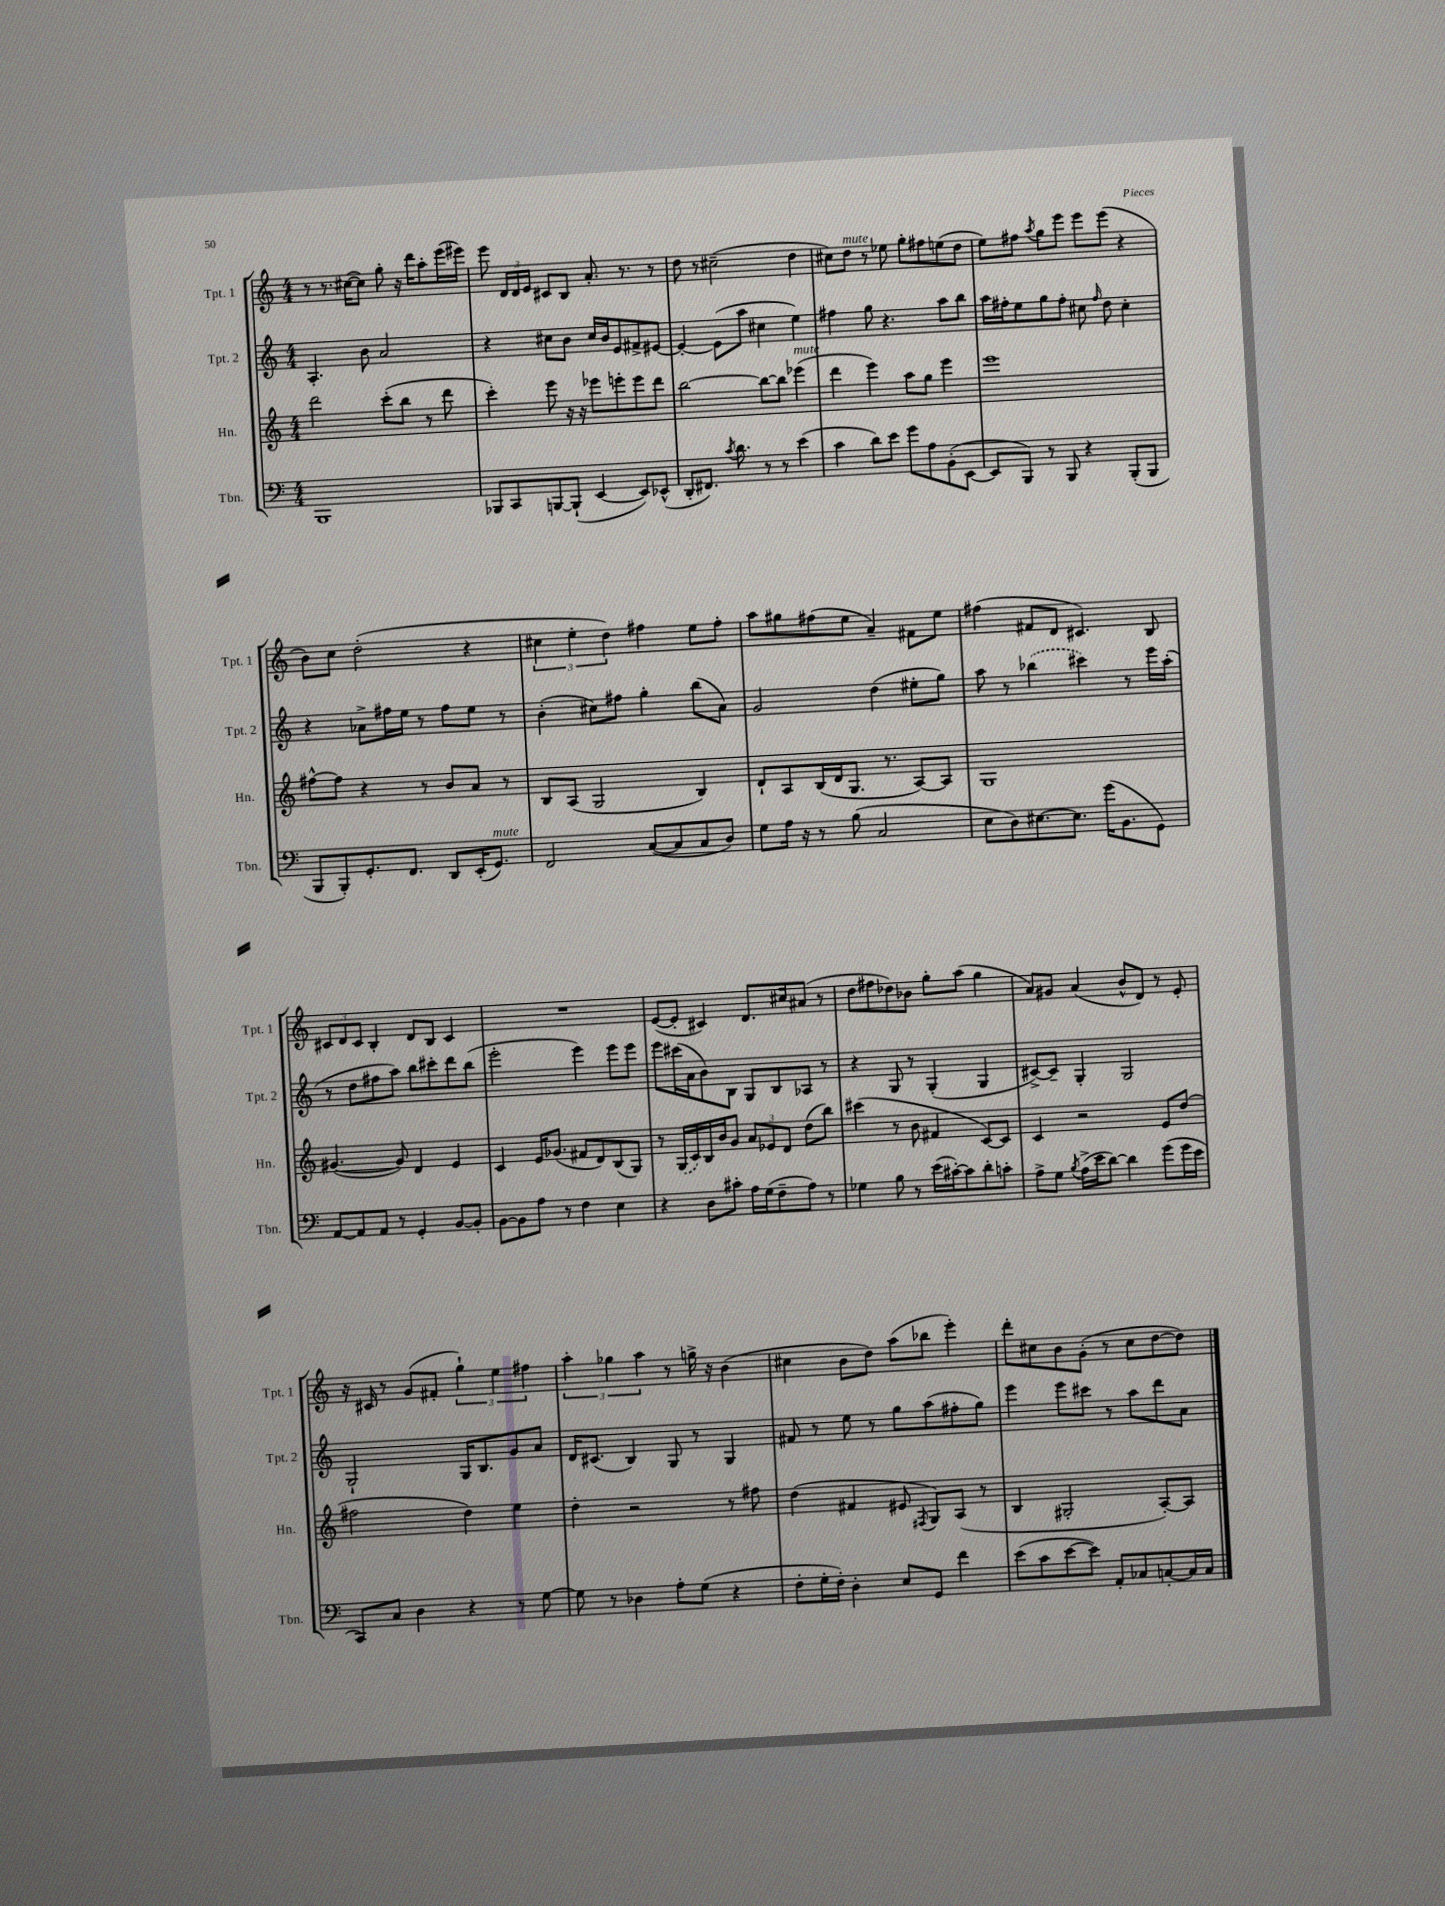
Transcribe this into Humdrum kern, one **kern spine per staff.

**kern	**kern	**kern	**kern
*part4	*part3	*part2	*part1
*staff4	*staff3	*staff2	*staff1
*I"Tbn.	*I"Hn.	*I"Tpt. 2	*I"Tpt. 1
*I'Tbn.	*I'Hn.	*I'Tpt. 2	*I'Tpt. 1
*clefF4	*clefG2	*clefG2	*clefG2
*k[]	*k[]	*k[]	*k[]
*M4/4	*M4/4	*M4/4	*M4/4
=19	=19	=19	=19
1BBB	2ddd\	4.A'/	8r
.	.	.	8.r
.	.	.	([16cc#X\KL
.	.	8b\	8cc#\J])
.	(8ccc'\L	2a/	8gg'\
.	8bb\J	.	16r
.	.	.	16ddd\KL
.	8r	.	8aa'\
.	8ddd\	.	(16eee\L
.	.	.	16eee#X\JJ)
=20	=20	=20	=20
8BBB-X/L	4ccc'\)	4r	8eee\
8CC/	.	.	24d/LL
.	.	.	24d/
.	.	.	24e/JJ
[8BBBn/	8eee\	8cc#X\L	8c#X/L
(8BBB`/J]	16r	8b\J	8B/J
.	16r	.	.
[4EE/	8eee-X\L	16cc#/LL	8.a'/
.	.	16b/J	.
.	8eeen'\	8e/	.
.	.	.	8.r
8EE/L])	8eee\	8f#X^/	.
(8EE-X^^/J	8ddd\J	[8e#X/J	8r
=21	=21	=21	=21
8DD'/L	[2bb\	4e#'/_	8dd\
8.FF#X/J)	.	.	8r
.	.	(8e#\L]	(2cc#X~\
8qc/	.	.	.
8.d\	.	.	.
.	.	8aa\J	.
8r	8bb\L_	4cc#X\	.
8r	8bb\J]	.	.
!	!LO:TX:a:i:t=mute	!	!
(4e\	(4eee-X\	4ee\)	4dd\
=22	=22	=22	=22
4c\	4ddd\	4ff#X\	8cc#X\L)
!	!	!	!LO:TX:a:i:t=mute
.	.	.	8dd\J
8d\L)	4eee\)	8gg\	8r
8e\J	.	4.r	8ee-X\
8g\L	8aa\L	.	8gg'\L
8A\	8gg\J	.	8ff#X\
(8BB'\	4eee\	8aa\L	(8een\
[8EE\J	.	8bb\J	8dd\J
=23	=23	=23	=23
8EE/L]	1eee	16aa\LL	8ee\L)
.	.	16ff#X'\J	.
8BBB/J)	.	8ee\	8ff#X\J
.	.	.	8qaa/
8r	.	8gg\	8gg\L
8BBB/	.	8ff#'\J	8eee\J
4r	.	8cc#X\	8eee\L
.	.	16qqff#/	.
.	.	8dd\	(8eee\J
(8BBB'/L	.	4cc#'\	4r
8BBB/J	.	.	.
!!LO:LB:g=z
=24	=24	=24	=24
8BBB/L	[8ff#X^^\L	4r	8b\L)
8BBB'/)	8ff#\J]	.	8cc\J
8.GG'/	4r	8a-X^\L	(2dd'\
.	.	16ff#X\L	.
8.FF/J	.	16ee\JJ	.
.	8r	8r	.
8DD/L	8b/L	8ff#\L	.
(16EE'/K	8a/J	8ee\J	4r
!LO:TX:a:i:t=mute	!	!	!
8.GG/J)	.	.	.
.	8r	8r	.
=25	=25	=25	=25
2FF/	8B/L	(4b'\	6cc#X\
.	(8A/J	.	.
.	.	.	6ee'\
.	2G/	8cc#X\L)	.
.	.	.	6dd\)
.	.	8ff#X\J	.
([8C/L	.	4gg'\	4ff#X\
8C/]	.	.	.
8C/	4B/)	(8bb\L	8ee\L
8D/J)	.	8a\J)	8ff#'\J
=26	=26	=26	=26
8G\L	8d`/L	2g/	8aa\L
16A\Jk	8A/	.	8gg#X\
16r	.	.	.
8r	(16B/L	.	(8ff#X\
.	16d/J	.	.
(8B\	8.G/J	.	8ee\J
2C/	.	(4dd\	4a~/)
.	8.r	.	.
.	[8A/L)	8ee#X'\L	8f#X\L
.	8A/J]	8gg\J)	8ee\J
=27	=27	=27	=27
8E\L	1G	8aa\	(4ff#X\
8D\)	.	8r	.
[8.E#X\	.	(4bb-X\	8f#X/L
.	.	.	8d/J
8.E#\J]	.	.	.
.	.	4ccc#X\)	4.c#X/)
(16g\KL	.	.	.
8.BB\	.	.	.
.	.	8r	.
8GG\J)	.	16eee\LL	8B/
.	.	(16aa'\JJ	.
!!LO:LB:g=z
=28	=28	=28	=28
[8AA/L	([4.g#X/	8r	12c#X/L
.	.	.	12d/
8AA/]	.	8dd\L	.
.	.	.	12c#/J
8AA/J	.	8ff#X\	4B'/
8r	8g#/])	8aa\J)	.
4GG'/	4d/	8bb\L	8d/L
.	.	8ccc#X'\	8B/J
[8BB/L	4e/	8ddd\	4c#/
8BB'/J]	.	(8bb\J	.
=29	=29	=29	=29
[8BB\L	4c/	2eee'\	1r
8BB\]	.	.	.
8A\J	16e/KL	.	.
.	(8.g-X/J	.	.
8r	.	.	.
4F\	8f#X/L	4eee\)	.
.	8d/)	.	.
4E\	(8B/	8eee\L	.
.	8G/J)	8eee\J	.
=30	=30	=30	=30
4r	8r	8eee\L	([8e/L
.	(16G/LL	(16ccc#X\L	8e'/J]
.	16c/)	16a\J	.
8D\L	16B/	8b\)	4c#X/)
.	16b/J	.	.
8c#X'\J	8g/J	8B\J	.
16A\LL	12a/L	8G/L	8.d/L
(16G\J	.	.	.
.	12e-X/	.	.
8F~\	.	8B/	.
.	12d/J	.	.
.	.	.	16cc#X/k
8A\J)	(8dd\L	8A-X/J	(8a#X/J
8r	8bb\J)	8r	8r
=31	=31	=31	=31
4G-X\	(4ccc#X\	4r	8dd\L
.	.	.	8ff#X\
8B\	8r	8G/	8dd-X\)
8r	8b\	8r	8b-X\J
(16e\LL	4f#X/	(4G'/	8gg'\L
[16c#X'\J)	.	.	.
8c#\]	.	.	(8aa\J
8d'\	[8c/L)	4G/	4gg\
8cn'\J	8c/J]	.	.
=32	=32	=32	=32
8A^\L	4c/	[8c#X^/L)	8a/L)
8G\J	.	8c#~/J]	8g#X/J
8qB/	.	.	.
(16A^\LL	2r	4G'/	(4a/
16e\J	.	.	.
[8d\J)	.	.	.
4d\]	.	2G/	8b^^/L
.	.	.	8d/J)
(8g\L	8e/L	.	8r
16g\L	(8dd/J	.	8e'/
16e\JJ	.	.	.
!!LO:LB:g=z
=33	=33	=33	=33
8CC/L)	2ff#X\	2G`/	16r
.	.	.	16c#X/
8C/J	.	.	8r
4D\	.	.	(8g/L
.	.	.	8f#X'/J
4r	4dd\)	16G/KL	6gg`\)
.	.	8.B/	.
.	.	.	6ee\
8r	4ee\	8g/	.
.	.	.	6ff#X\
[8G\	.	8a/J	.
=34	=34	=34	=34
8G\]	4dd'\	16d/KL	6aa'\
.	.	(8.c#X/J	.
8r	.	.	.
.	.	.	6gg-X\
4D-X\	2r	4B/)	.
.	.	.	6aa\
8A'\L	.	8G/	8r
(8G\J	.	8r	16ggn^\
.	.	.	16r
4r	8r	4G/	(4b\
.	8ff#X\	.	.
=35	=35	=35	=35
8F'\L	(4dd\	8f#X/	4cc#X\
16G'\L	.	8r	.
16F'\JJ)	.	.	.
4D'\	4f#X/	8ee\	8b\L
.	.	8r	8dd\J)
8E/L	8e#X/	8gg\L	(8aa\L
.	8qF#X/	.	.
8GG/J	8G/L)	(8aa\	8bb-X\J
4f\	(8A/J	8ff#X'\	4eee'\)
.	8r	8gg\J)	.
=36	=36	=36	=36
(8e\L	4B/	4eee\	8ddd'\L
8c\	.	.	8cc#X\
[8e\	2G#X'/	8eee\L	8b\
8e\J])	.	8ccc#X\J	(8g'\J
8AA'/L	.	8r	8r
8C-X/	.	8aa\L	8cc#\L
[8Cn'/	[8A'/L)	8ddd\	[8dd\
16C/L]	8A/J]	8a\J	8dd\J])
16C/JJ	.	.	.
==	==	==	==
*-	*-	*-	*-
